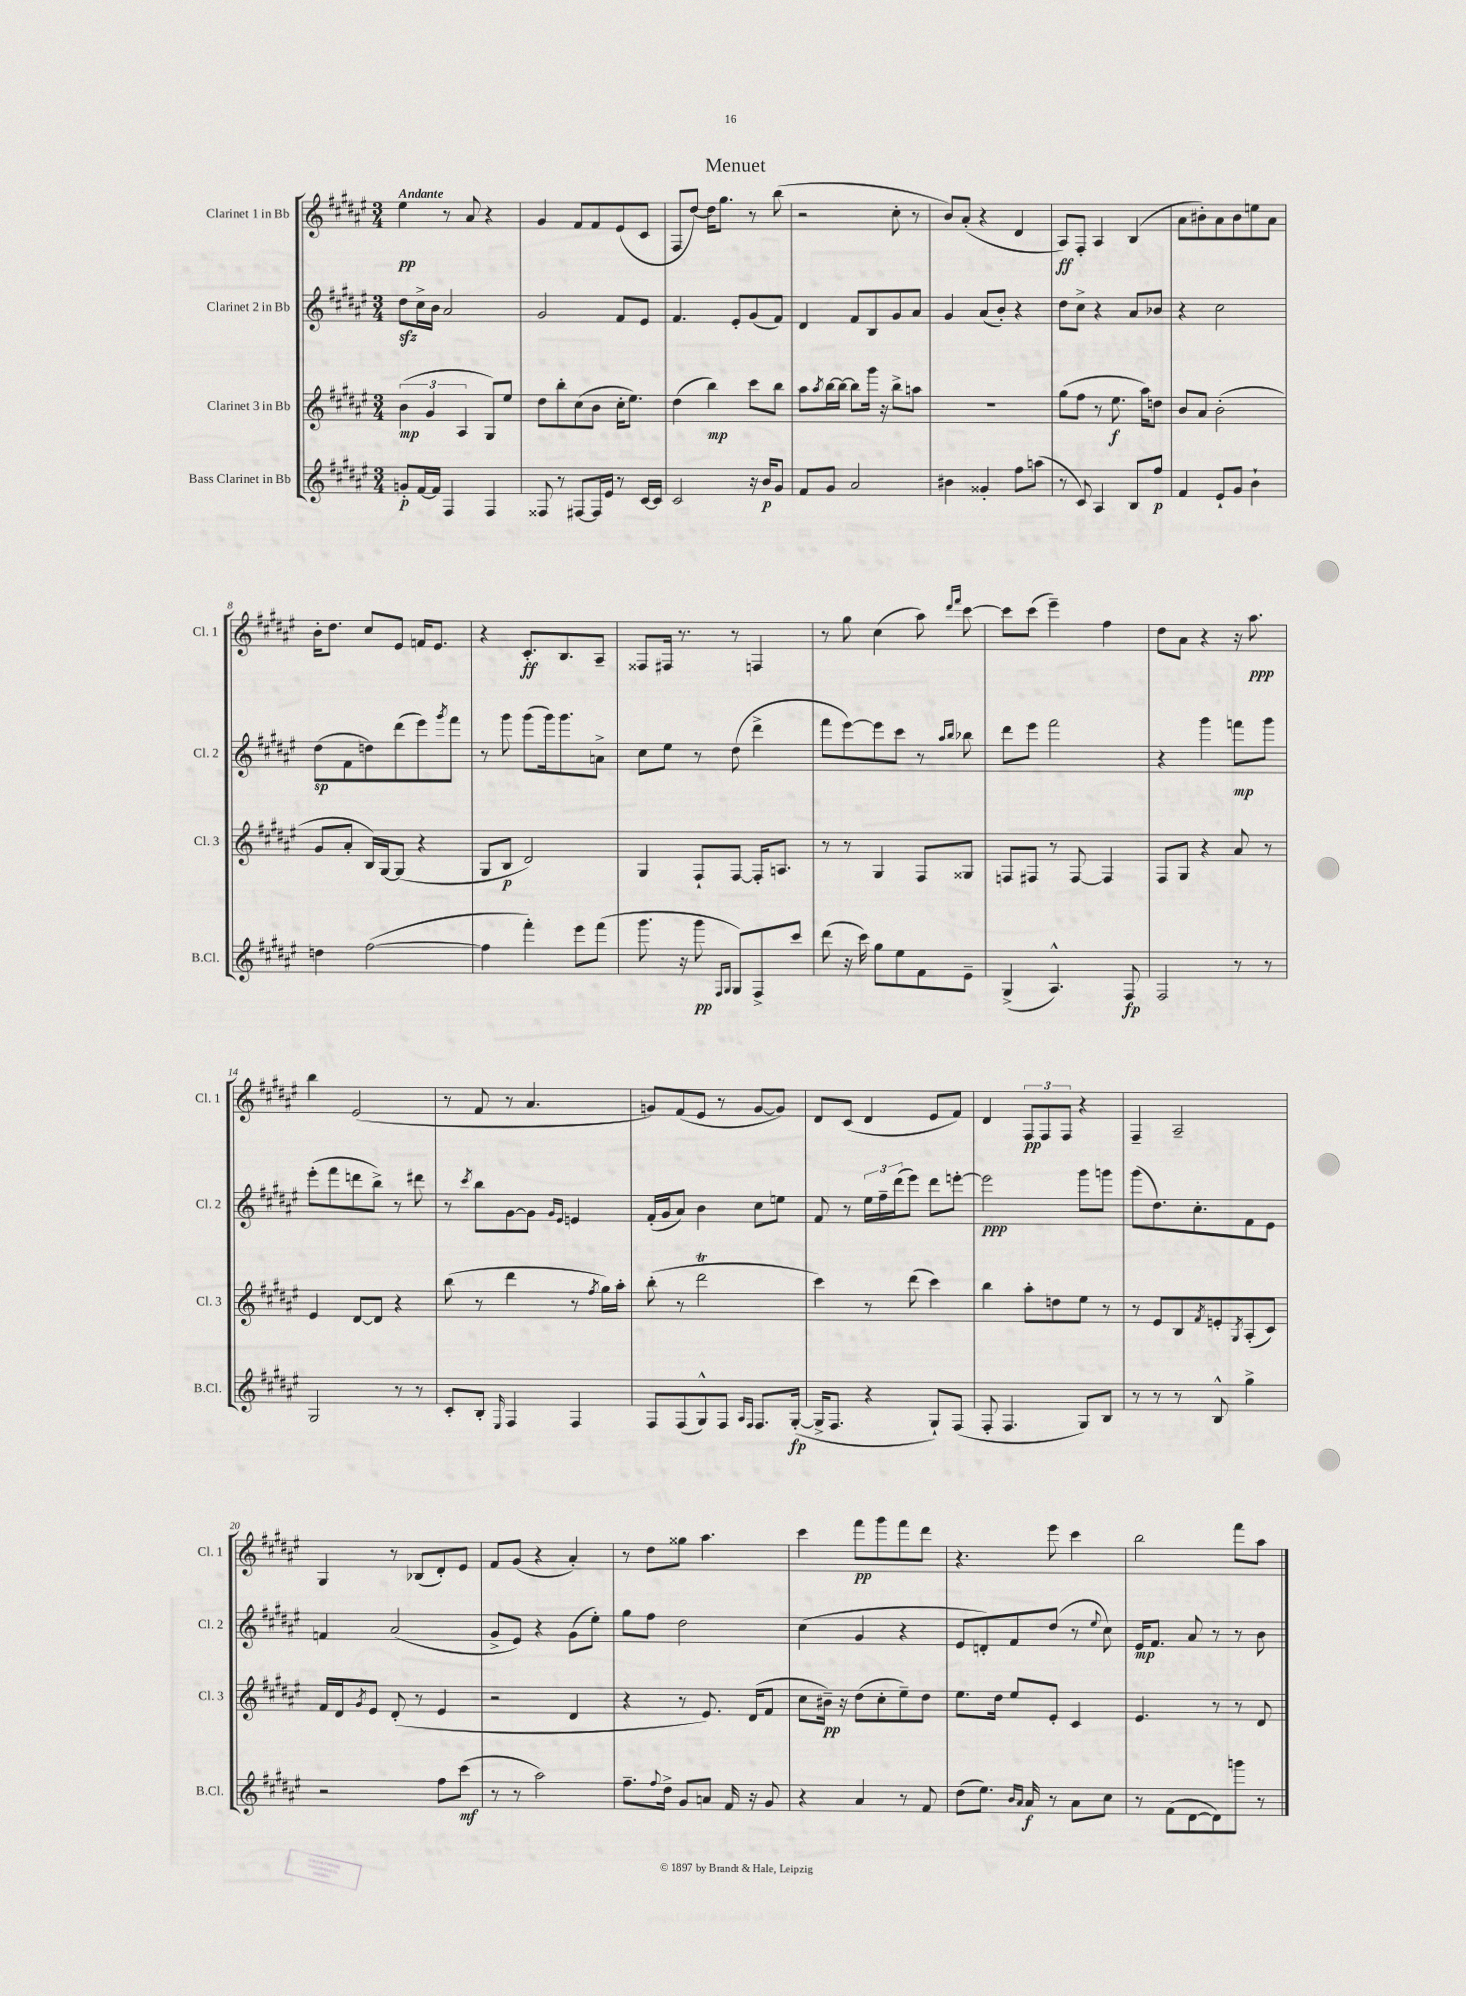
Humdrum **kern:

**kern	**kern	**kern	**kern
*staff4	*staff3	*staff2	*staff1
*clefG2	*clefG2	*clefG2	*clefG2
*k[f#c#g#d#a#e#]	*k[f#c#g#d#a#e#]	*k[f#c#g#d#a#e#]	*k[f#c#g#d#a#e#]
*M3/4	*M3/4	*M3/4	*M3/4
8g'	(6b	8dd#	4ee#
[16f#	.	16cc#^	.
.	6g#	.	.
16f#]	.	16b	.
4F#	.	2a#	8r
.	6A#	.	.
.	.	.	8a#
4F#	8G#)	.	4r
.	8ee#	.	.
=	=	=	=
8F##	8dd#	2g#	4g#
8r	8bb'	.	.
[8F#	(8cc#	.	8f#
16F#]	8b	.	8f#
16e#	.	.	.
8r	16cc#'	8f#	(8e#
.	8.ee#)	.	.
[16c#	.	8e#	8c#
16c#]	.	.	.
=	=	=	=
2c#	(4dd#	4.f#	8F#
.	.	.	[8dd#)
.	4bb)	.	16dd#]
.	.	.	8.gg#
.	.	8e#'	.
16r	8ccc#	(8g#	8r
16b	.	.	.
8g#	8bb	8f#)	(8bb
=	=	=	=
8f#	8aa#	4d#	2r
.	8qaa#	.	.
8g#	[16bb	.	.
.	16bb_	.	.
2a#	8bb]	8f#	.
.	16ggg#	8B	.
.	16r	.	.
.	8bb^	8g#	8cc#'
.	8aa	8a#	8r
=	=	=	=
4b#	2.r	4g#	8b)
.	.	.	(8a#'
4g##'	.	(8a#	4r
.	.	8b')	.
8ff#	.	4r	4d#
(8aa	.	.	.
=	=	=	=
8r	(8gg#	8dd#	8A#)
8c#)	8ff#	8cc#^	8F#'
4A#	8r	4r	4A#
.	8.ee#	.	.
8B	.	8a#	(4B
.	16aa#)	.	.
8ff#	8dd	8b-	.
=	=	=	=
4f#	8b	4r	8a#
.	8a#	.	8b#')
8e#`	(2b'	2cc#	8a#
8g#	.	.	8b#
4b`	.	.	8ee
.	.	.	8a#
=	=	=	=
4dd	8g#	(8dd#	16b'
.	.	.	8.dd#
.	8a#'	8f#	.
([2ff#	16B)	8dd)	8cc#
.	[16G#	.	.
.	(8G#]	(8ddd#	8e#
.	4r	8eee#)	16f
.	.	.	8.e#
.	.	8qggg#	.
.	.	8fff#	.
=	=	=	=
4ff#]	8G#	8r	4r
.	8B	8ggg#	.
4fff#')	2d#)	(8ggg#	8.c#'
.	.	16ggg#)	.
.	.	8.ggg#	8.B
8eee#	.	.	.
(8fff#	.	8a^	8A#~
=	=	=	=
8.ggg#	4G#	8cc#	8F##
.	.	8ee#	16F#
16r	.	.	8.r
8ggg#	8F#`	8r	.
16qqF#	.	.	.
16qqG#	.	.	.
8G#)	[8F#	(8dd#	8r
8F#^	16F#']	4ddd#^	4F
.	8.A	.	.
8ccc#	.	.	.
=	=	=	=
(8ddd#	8r	8fff#	8r
16r	8r	[8eee#)	8gg#
16ccc#)	.	.	.
8gg#	4G#	8eee#]	(4cc#
8ee#	.	8ccc#	.
8f#	8F#	8r	8aa#)
.	.	16qqaa#	16qqddd#
.	.	16qqbb	16qqfff#
8e#~	8G##	8bb-	[8ccc#
=	=	=	=
(4G#^	8F	8ddd#	8ccc#]
.	8F#	8eee#	(8ccc#
4.A#^^)	8r	2fff#	4eee#~)
.	[8F#	.	.
.	4F#]	.	4ff#
8F#	.	.	.
=	=	=	=
2F#	8F#	4r	8dd#
.	8G#	.	8a#
.	4r	4ggg#	4r
8r	8a#	8fff	16r
.	.	.	8.aa#
8r	8r	8ggg#	.
=	=	=	=
2G#	4e#	(8eee#'	4bb
.	.	8fff#	.
.	[8d#	8ddd	(2e#
.	8d#]	8bb^)	.
8r	4r	8r	.
8r	.	8ddd#	.
=	=	=	=
8c#'	(8bb	8r	8r
.	.	8qccc#	.
8B'	8r	8bb	8f#
16qqE#	.	.	.
4F#	4ddd#	[8g#	8r
.	.	8g#]	4.a#
.	.	16qqg#	.
.	.	16qqe#	.
4F#	8r	4e	.
.	8qff#	.	.
.	16gg#)	.	.
.	16aa#'	.	.
=	=	=	=
8F#	(8bb'	(16f#'	8g)
.	.	16g#	.
(8F#	8r	8a#)	(8f#
8G#^^)	2ddd#	4b	8e#
8F#	.	.	8r
16qqA#	.	.	.
16qqF#	.	.	.
8.F#	.	8cc#	[8g
.	.	8ee	8g])
([16G#'	.	.	.
=	=	=	=
16G#^]	4ccc#)	8f#	8d#
8.F#	.	.	.
.	.	8r	(8c#
4r	8r	24ee#	4d#
.	.	24ff#~	.
.	.	(24ddd#	.
.	(8ddd#	8eee#)	.
8G#`)	4ccc#)	8ddd#	8e#
(8F#	.	[8eee'	8f#)
=	=	=	=
8F#'	4bb	2eee]	4d#
4.F#	.	.	.
.	8aa#'	.	12F#
.	.	.	12F#
.	8dd	.	.
.	.	.	12F#
8G#)	8ee#	8ggg#	4r
8B	8r	8ggg	.
=	=	=	=
8r	8r	(8ggg#	4F#~
8r	8e#	8.dd#)	.
8r	8B	.	2A#~
.	.	8.cc#'	.
.	8qf#	.	.
8B^^	8e'	.	.
.	8qG#	.	.
4gg#^	(8A#'	8f#	.
.	8c#)	8e#	.
=	=	=	=
2r	16f#	4f	4G#
.	16d#	.	.
.	8qg#	.	.
.	8e#	.	.
.	(8d#'	(2a#	8r
.	8r	.	(8B-
8ff#	4e#	.	8d#')
(8ccc#	.	.	8e#
=	=	=	=
8r	2r	8g#^	8f#
8r	.	8e#)	(8g#
2aa#)	.	4r	4r
.	4d#	(8g#	4a#')
.	.	8ee#')	.
=	=	=	=
8.ff#~	4r	8gg#	8r
.	.	8ff#	8dd#
8qqff#	.	.	.
16dd#^	.	.	.
8g#	8r	2dd#	8gg##
8a	8.e#)	.	4.aa#
16f#	.	.	.
16r	(16d#	.	.
8g#	8f#	.	.
=	=	=	=
4r	8cc#	(4cc#	4ccc#
.	16b#~)	.	.
.	16r	.	.
4a#	(8dd#	4g#	8fff#
.	8cc#'	.	8ggg#
8r	8ee#~)	4r	8fff#
8f#	8dd#	.	8ddd#
=	=	=	=
(8dd#	8.ee#	8e#	4.r
8.ee#)	.	8d')	.
.	16dd#	.	.
.	8ee#	8f#	.
16qqb	.	.	.
16qqa#	.	.	.
16a#	.	.	.
8r	8e#'	(8dd#	8eee#
8a#	4c#	8r	4ccc#
.	.	8qqee#	.
8cc#	.	8cc#)	.
=	=	=	=
8r	4.e#	16e#	2bb
.	.	8.f#	.
(8f#	.	.	.
[8d#	.	8a#	.
8d#])	8r	8r	.
8ggg	8r	8r	8fff#
8r	8d#	8b	8aa#
==	==	==	==
*-	*-	*-	*-
